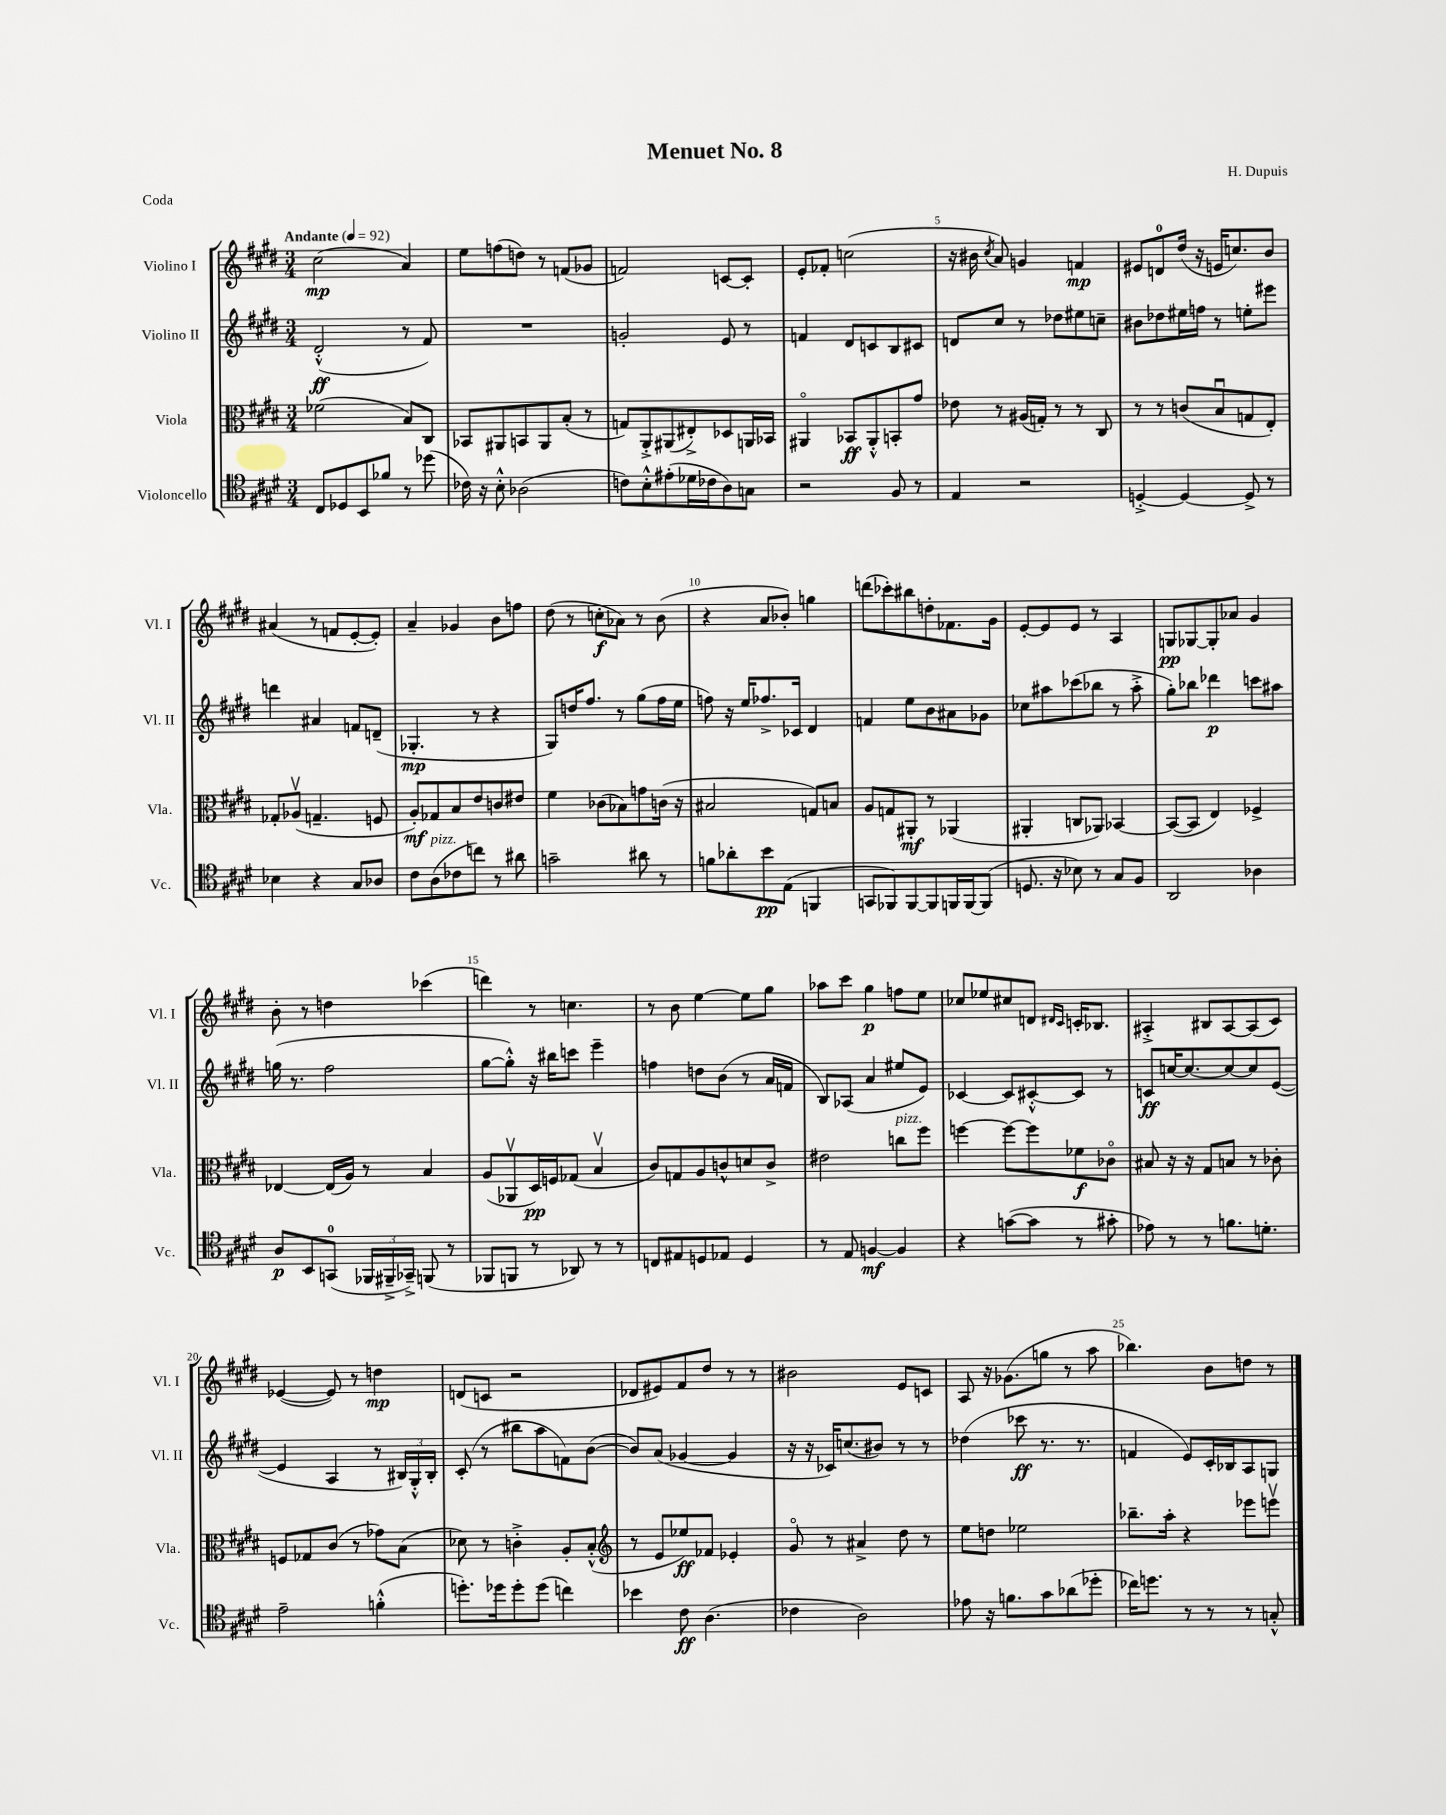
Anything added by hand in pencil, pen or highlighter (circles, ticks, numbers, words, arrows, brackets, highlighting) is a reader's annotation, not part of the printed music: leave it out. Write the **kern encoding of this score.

**kern	**kern	**kern	**kern
*staff4	*staff3	*staff2	*staff1
*clefC4	*clefC3	*clefG2	*clefG2
*k[f#c#g#d#]	*k[f#c#g#d#]	*k[f#c#g#d#]	*k[f#c#g#d#]
*M3/4	*M3/4	*M3/4	*M3/4
*MM92	*MM92	*MM92	*MM92
8C#	(2f-	(2d#'^^	(2cc#
8D-	.	.	.
8BB	.	.	.
8f-	.	.	.
8r	8B)	8r	4a)
(8dd-	8C#	8f#)	.
=	=	=	=
16c-)	8BB-	2.r	8ee
16r	.	.	.
8B'^^	8AA#	.	(8ff
(2A-	8BB	.	8dd)
.	8AA#	.	8r
.	(8B'	.	(8f
.	8r	.	8g-
=	=	=	=
8c)	8G)	2g'	2f)
8B'^^	8AA'^	.	.
(8e#'	(8AA#	.	.
16d-	8E#'^)	.	.
16c-	.	.	.
8A)	8D-	8e	[8c
8G	16AA	8r	8c']
.	16BB-	.	.
=	=	=	=
2r	4AA#o	4f	8e'
.	.	.	8f-'
.	8BB-	8d#	(2cc
.	8AA#'^^	8c	.
8F#	8BB'	8B	.
8r	8g#	8c#	.
=	=	=	=
4E	8e-	8d	16r
.	.	.	16b#
.	.	.	8qcc#
.	8r	8cc#	8a)
2r	(16A#	8r	4g
.	16G')	.	.
.	8r	8dd-	.
.	8r	8ee#	4f
.	8C#	8cc~	.
=	=	=	=
[4D'^	8r	8b#	8e#
.	8r	8dd-	8d
4D_	(8c	16ee#	(16dd#
.	.	16ff	16r
.	8Bu	8r	16e
.	.	.	8.cc)
8D^]	8G	8ee'	.
8r	8E')	8eee#	8b
=	=	=	=
4B-	8G-'	4ddd	(4a#
.	(8A-v	.	.
4r	4.G~	4a#	8r
.	.	.	8f
8G#	.	8f	[8e'
8A-	8F	(8d~	8e'])
=	=	=	=
8c#	8A')	4.G-'	4a~
(8A	8G-	.	.
8c-	8B	.	4g-
8cc)	8e	8r	.
8r	8c	4r	8b
8a#	8e#	.	8ff
=	=	=	=
2g~	4f#	8G#)	(8dd#
.	.	16dd	8r
.	.	8.ff#	.
.	(8c-	.	8cc'
.	8B-)	8r	8a-)
8a#	8g	(8gg#	8r
8r	(16c	16ff#	(8b
.	16r	16ee	.
=	=	=	=
8f	2B#	8ff)	4r
8a-'	.	16r	.
.	.	16ee	.
8b	.	8.ff-^	8a
(8E	.	.	8b-')
.	.	16c-	.
4FF	8G)	4d#	4gg
.	8B	.	.
=	=	=	=
8GG	8A	4f	(8ddd
8FF-)	8G	.	8ccc-')
[8FF-	8AA#'	8ee	8bb#
8FF-]	8r	8b	8dd'
16FF	(4AA-	8a#	8.f-
[16FF	.	.	.
(8FF]	.	8g-	.
.	.	.	16g#
=	=	=	=
8.D	4AA#'	8cc-	[8e'
.	.	8aa#	8e]
16r	.	.	.
8B-)	8C	(8ccc-	8e
8r	8AA-)	8bb-	8r
8G#	[4BB-	8r	4A
8F#	.	8aa#'^	.
=	=	=	=
2AA	(8BB-_	8gg#')	8G
.	8BB-]	8bb-	[8G-
.	4E)	4ddd-	8G-']
.	.	.	8a-
4A-	4F-^	8ccc	4g#
.	.	8aa#	.
=	=	=	=
8A	[4E-	(16gg	8b'
.	.	8.r	.
8BB	.	.	8r
(8GG	(16E-]	2ff#	4dd
.	16A)	.	.
24FF-	8r	.	.
24FF#~^	.	.	.
24GG-~^)	.	.	.
(8FF	4B	.	(4ccc-
8r	.	.	.
=	=	=	=
8FF-	(8A	[8gg#	4ddd)
8FF	8AA-v	8gg#'^^])	.
8r	16D#)	16r	8r
.	16F	16bb#	.
8AA-)	(8G-	8ccc	4.cc
8r	4Bv	4eee~	.
8r	.	.	.
=	=	=	=
8C	8c#)	4ff	8r
8E#	8G	.	8b
8D	8A	8dd	[4ee
8E-	8c^^	(8b	.
4D	8d	8r	8ee]
.	8c^	16a	8gg#
.	.	16f	.
=	=	=	=
8r	2e#	8B)	8aa-
8E	.	(8A-	8ccc#
[4F	.	4a	4gg#
4F]	8cc	8ee#	8ff
.	8ff#	8e)	8ee
=	=	=	=
4r	[4ff	[4c-	8cc-
.	.	.	8ee-
([8g	8ff_	8c-]	8cc#
8g]	8ff]	[8c#'^^	8d
.	.	.	16qqd#
.	.	.	16qqc#
8r	8f-	8c#]	16c'
.	.	.	8.B-
8g#'	8c-o	8r	.
=	=	=	=
8e-)	8B#	8c	4A#'^
8r	16r	[16cc	.
.	16r	8.cc_	.
8r	8G#	.	8B#
8.f	8B	8cc_	[8A#
.	8r	8cc]	(8A#]
8.d'	.	.	.
.	8c-'	([8e	8c#)
=	=	=	=
2e~	8F	4e]	([4e-
.	8G-	.	.
.	(8c#	4A	8e-])
.	8r	.	8r
(4f'^^	8g-)	8r	4dd
.	(8B	24B#)	.
.	.	24G#'^^	.
.	.	24B#'	.
=	=	=	=
8.dd')	8d-)	(8c#'	(8d
.	8r	8r	8c
16dd-	.	.	.
8dd-'	4c'^	8bb#	2r
(8dd-	.	8aa	.
4cc)	8A'	8f)	.
.	(8B'^^	([8b	.
=	=	=	=
*	*clefG2	*	*
4b-	8r	8b])	8d-
.	8e	(8a	8e#)
8c#	8ee-)	[4g-	8f#
(4.A	8f-	.	8dd#
.	4e-'	4g-]	8r
.	.	.	8r
=	=	=	=
4c-	8g#o	16r	2b#
.	.	16r	.
.	8r	16c-)	.
.	.	(8.cc	.
2A)	4a#^	.	.
.	.	8b#)	.
.	8dd#	8r	8e
.	8r	8r	8c
=	=	=	=
8e-	8ee	(4dd-	8A
16r	8dd	.	16r
8.f	.	.	(8.g-
.	2ee-	8ccc-	.
8g#	.	8.r	8gg
(8a-	.	.	8r
.	.	8.r	.
8dd-'	.	.	8aa
=	=	=	=
16cc-)	8.bb-~	4f	4.bb-)
8.dd	.	.	.
.	16aa'	.	.
8r	4r	8e)	.
8r	.	16c#'	8b
.	.	16B-	.
8r	8eee-	8A	8dd
8G'^^	8eeev	8G	8r
==	==	==	==
*-	*-	*-	*-
